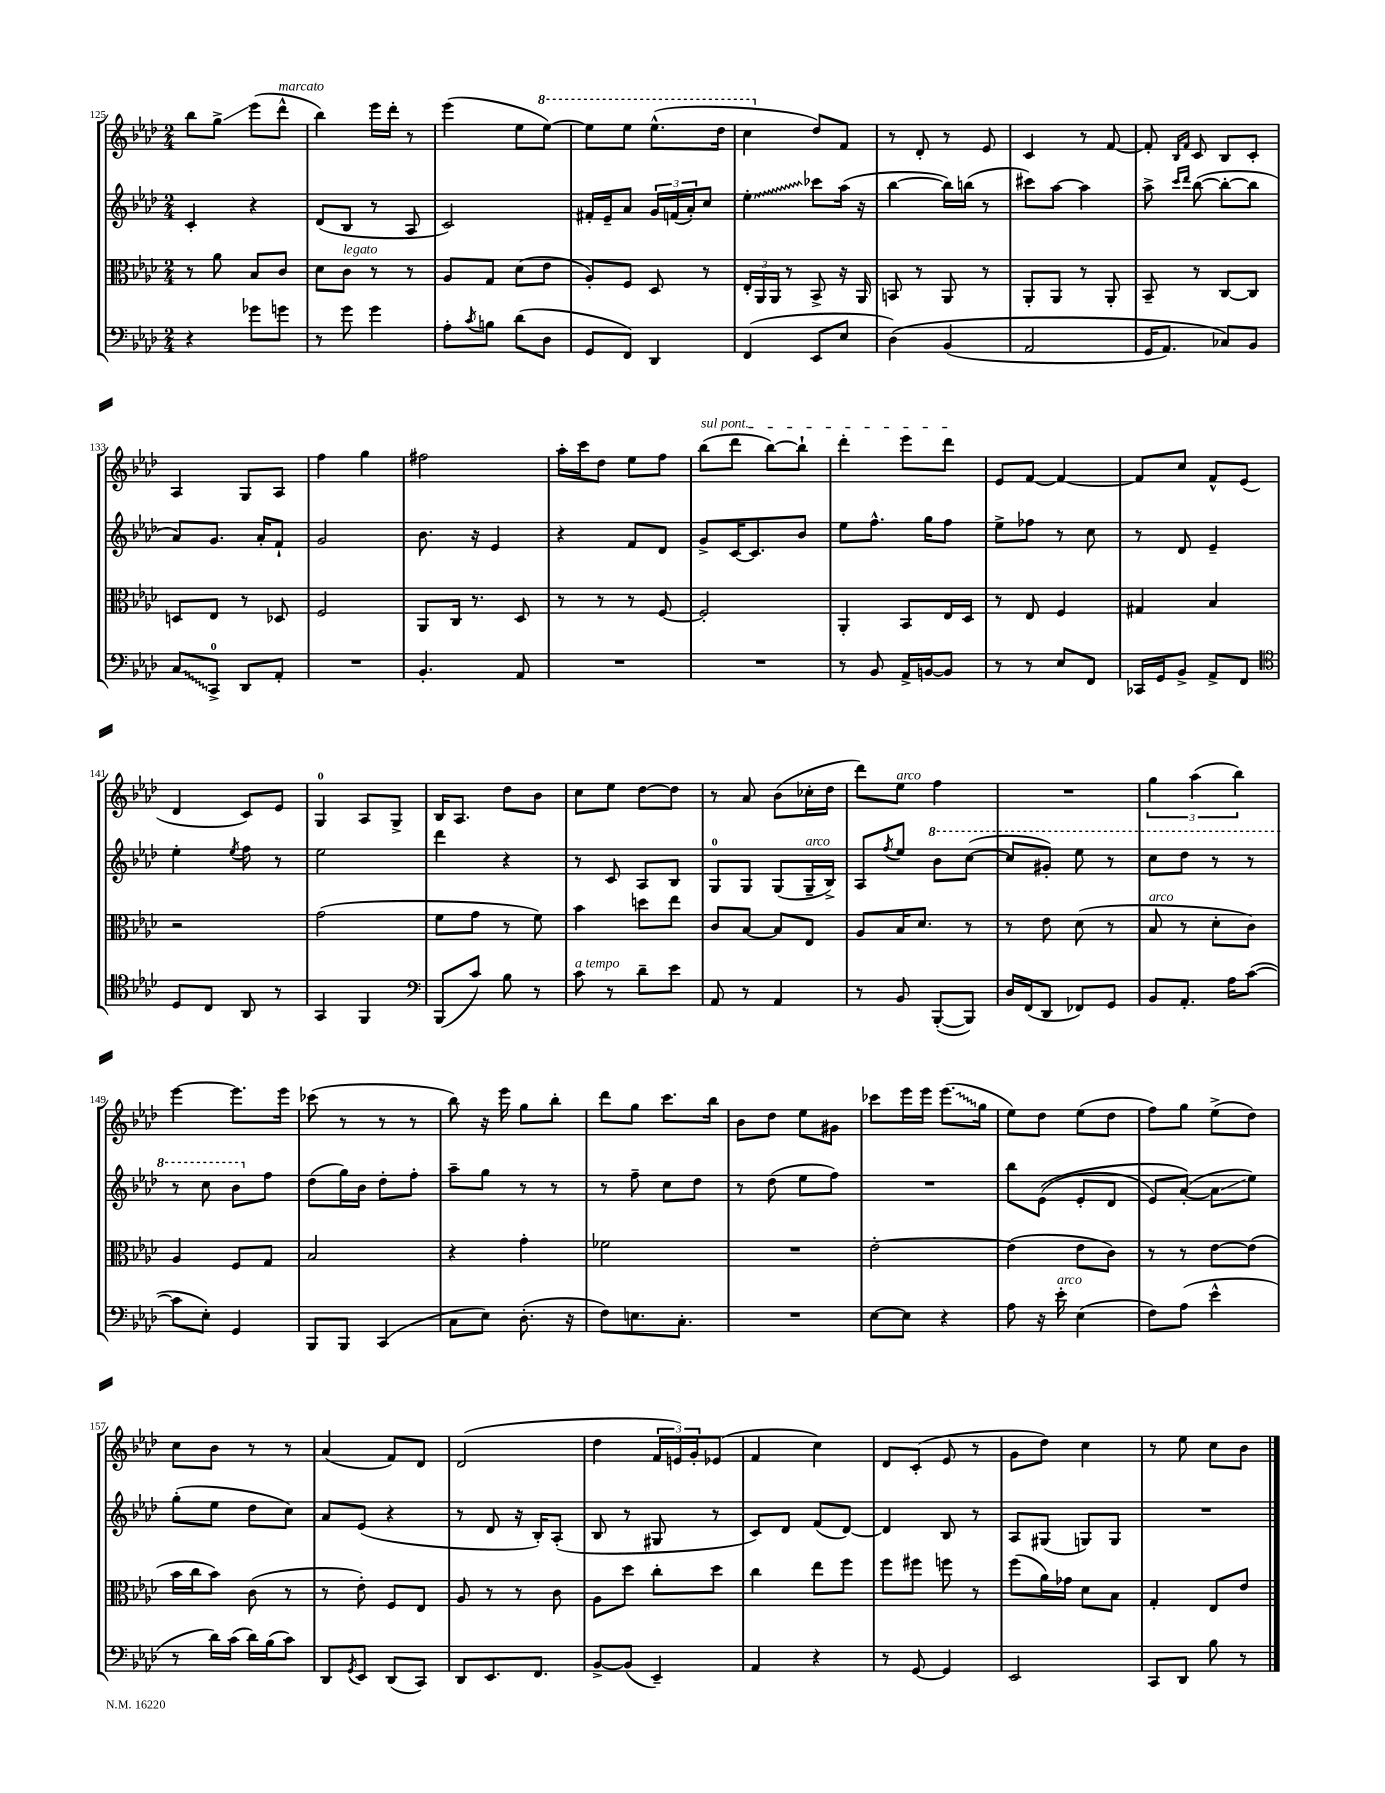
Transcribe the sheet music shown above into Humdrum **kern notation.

**kern	**kern	**kern	**kern
*staff4	*staff3	*staff2	*staff1
*clefF4	*clefC3	*clefG2	*clefG2
*k[b-e-a-d-]	*k[b-e-a-d-]	*k[b-e-a-d-]	*k[b-e-a-d-]
*M2/4	*M2/4	*M2/4	*M2/4
4r	8r	4c'	8bb-
.	8a-	.	8gg^
8g-	8B-	4r	(8eee-
8g	8c	.	8ddd-^^
=	=	=	=
8r	8d-	(8d-	4bb-)
8g	8c	8B-	.
4g	8r	8r	16eee-
.	.	.	16ddd-'
.	8r	8A-	8r
=	=	=	=
8A-'	8A-	2c)	(4eee-
8qc	.	.	.
8B	8G	.	.
(8d-	(8d-	.	8ee-
8D-	8e-	.	[8eee-)
=	=	=	=
8GG	8A-')	16f#'	8eee-]
.	.	16e-~	.
8FF)	8F	8a-	8eee-
4DD-	8D-	24g	(8.eee-^^
.	.	(24f	.
.	.	24a-')	.
.	8r	8cc	.
.	.	.	16ddd-
=	=	=	=
(4FF	24E-'	4ee-'	4ccc
.	24AA-	.	.
.	24AA-	.	.
.	8r	.	.
8EE-	8BB-^	8ccc-	8dd-)
8E-	16r	(16aa-	8f
.	16AA-	16r	.
=	=	=	=
&(4D-)	8BB	[4bb-	8r
.	8r	.	8d-'
(4BB-	8AA-	16bb-])	8r
.	.	(16bb	.
.	8r	8r	8e-
=	=	=	=
2AA-	8AA-'	8ccc#)	4c
.	8AA-	[8aa-	.
.	8r	4aa-]	8r
.	8AA-'	.	[8f
=	=	=	=
16GG	8BB-~	8aa-^	8f']
8.AA-)	.	.	.
.	.	16qqccc	16qqB-
.	.	16qqddd-	16qqf
.	8r	([8bb-	8c
8C-&)	[8C	8bb-'_	8B-
8BB-	8C]	8bb-]	8c'
=	=	=	=
8C	8D	8a-)	4A-
8CC^	8E-	8.g	.
8DD-	8r	.	8G
.	.	16a-'	.
8AA-'	8D-	8f`	8A-
=	=	=	=
2r	2F	2g	4ff
.	.	.	4gg
=	=	=	=
4.BB-'	8AA-	8.b-	2ff#
.	16C	.	.
.	8.r	16r	.
.	.	4e-	.
8AA-	8D-	.	.
=	=	=	=
2r	8r	4r	16aa-'
.	.	.	16ccc
.	8r	.	8dd-
.	8r	8f	8ee-
.	[8F	8d-	8ff
=	=	=	=
2r	2F']	8g^	(8bb-
.	.	[16c	8ddd-
.	.	8.c]	.
.	.	.	[8bb-)
.	.	8b-	8bb-`]
=	=	=	=
8r	4AA-'	8ee-	4ddd-'
8BB-	.	8.ff^^	.
16AA-^	8BB-	.	8eee-
[16BB	.	16gg	.
8BB]	16E-	8ff	8ddd-
.	16D-	.	.
=	=	=	=
8r	8r	8ee-^	8e-
8r	8E-	8ff-	[8f
8E-	4F	8r	4f_
8FF	.	8cc	.
=	=	=	=
16CC-	4G#	8r	8f]
16GG	.	.	.
8BB-^	.	8d-	8cc
8AA-^	4B-	4e-~	8f^^
8FF	.	.	(8e-
=	=	=	=
*clefC4	*	*	*
8D-	2r	4ee-'	4d-
8C	.	.	.
.	.	8qee-	.
8AA-	.	8ff	8c)
8r	.	8r	8e-
=	=	=	=
4GG	(2g	2ee-	4G
4FF	.	.	8A-
.	.	.	8G^
=	=	=	=
*clefF4	*	*	*
(8BBB-	8f	4ddd-	16B-
.	.	.	8.A-
8c)	8g	.	.
8B-	8r	4r	8dd-
8r	8f)	.	8b-
=	=	=	=
8c	4b-	8r	8cc
8r	.	8c	8ee-
8d-~	8dd	8A-	[8dd-
8e-	8ee-	8B-	8dd-]
=	=	=	=
8AA-	8c	8G	8r
8r	[8B-	8G	8a-
4AA-	8B-]	(8G	(8b-
.	8E-	16G~	16cc-'
.	.	16B-^)	16dd-
=	=	=	=
8r	8A-	8A-	8ddd-)
.	.	8qff	.
8BB-	16B-	8ee-	8ee-
.	8.d-	.	.
([8BBB-'	.	8bb-	4ff
8BBB-])	8r	([8ccc	.
=	=	=	=
16D-	8r	8ccc]	2r
(16FF	.	.	.
8DD-	8e-	8gg#')	.
8FF-)	(8d-	8eee-	.
8GG	8r	8r	.
=	=	=	=
8BB-	8B-	8ccc	6gg
8.AA-'	8r	8ddd-	.
.	.	.	(6aa-
.	8d-'	8r	.
16A-	.	.	.
.	.	.	6bb-)
([8c	8c)	8r	.
=	=	=	=
8c]	4A-	8r	[4eee-
8E-')	.	8ccc	.
4GG	8F	8bb-	8.eee-]
.	8G	8ff	.
.	.	.	16eee-
=	=	=	=
8BBB-	2B-	(8dd-	(8ccc-
8BBB-	.	16gg)	8r
.	.	16b-	.
(4CC	.	8dd-'	8r
.	.	8ff'	8r
=	=	=	=
8C	4r	8aa-~	8bb-)
8E-)	.	8gg	16r
.	.	.	16eee-
(8.D-'	4g'	8r	8gg
.	.	8r	8bb-'
16r	.	.	.
=	=	=	=
8F)	2f-	8r	8ddd-
8.E	.	8ff~	8gg
.	.	8cc	8.ccc
8.C'	.	.	.
.	.	8dd-	.
.	.	.	16bb-
=	=	=	=
2r	2r	8r	8b-
.	.	(8dd-	8dd-
.	.	8ee-	8ee-
.	.	8ff)	8g#
=	=	=	=
[8E-	[2e-'	2r	8ccc-
8E-]	.	.	16eee-
.	.	.	16eee-
4r	.	.	(8.eee-
.	.	.	16gg
=	=	=	=
8A-	(4e-]	8bb-	8ee-)
16r	.	&((8e-	8dd-
16e-'	.	.	.
(4E-	8e-	8e-'	(8ee-
.	8c)	8d-	8dd-
=	=	=	=
8F)	8r	8e-)	8ff)
(8A-	8r	([8a-'&)	8gg
4e-^^	[8e-	8a-]	(8ee-^
.	(8e-]	8ee-)	8dd-)
=	=	=	=
8r	16b-	(8gg'	8cc
.	16cc	.	.
16d-)	8b-)	8ee-	8b-
(16c	.	.	.
16d-)	(8c	8dd-	8r
(16B-	.	.	.
8c)	8r	8cc)	8r
=	=	=	=
8DD-	8r	8a-	(4a-
8qGG	.	.	.
8EE-	8e-')	(8e-	.
(8DD-	8F	4r	8f)
8CC)	8E-	.	8d-
=	=	=	=
8DD-	8A-	8r	(2d-
8.EE-	8r	8d-	.
.	8r	16r	.
8.FF	.	16B-')	.
.	8c	(8A-'	.
=	=	=	=
[8BB-^	8A-	8B-	4dd-
(8BB-]	8dd-	8r	.
4EE-~)	8cc'	8G#	24f
.	.	.	24e)
.	.	.	24g'
.	8dd-	8r	(8e-
=	=	=	=
4AA-	4cc	8c)	4f
.	.	8d-	.
4r	8ee-	(8f	4cc)
.	8ff	[8d-)	.
=	=	=	=
8r	8ff	4d-]	8d-
[8GG	8ff#	.	(8c'
4GG]	8ff	8B-	8e-
.	8r	8r	8r
=	=	=	=
2EE-	(8ff	8A-	8g
.	16a-)	(8G#	8dd-)
.	16g-	.	.
.	8d-	8G)	4cc
.	8B-	8G	.
=	=	=	=
8CC	4G'	2r	8r
8DD-	.	.	8ee-
8B-	8E-	.	8cc
8r	8e-	.	8b-
==	==	==	==
*-	*-	*-	*-
